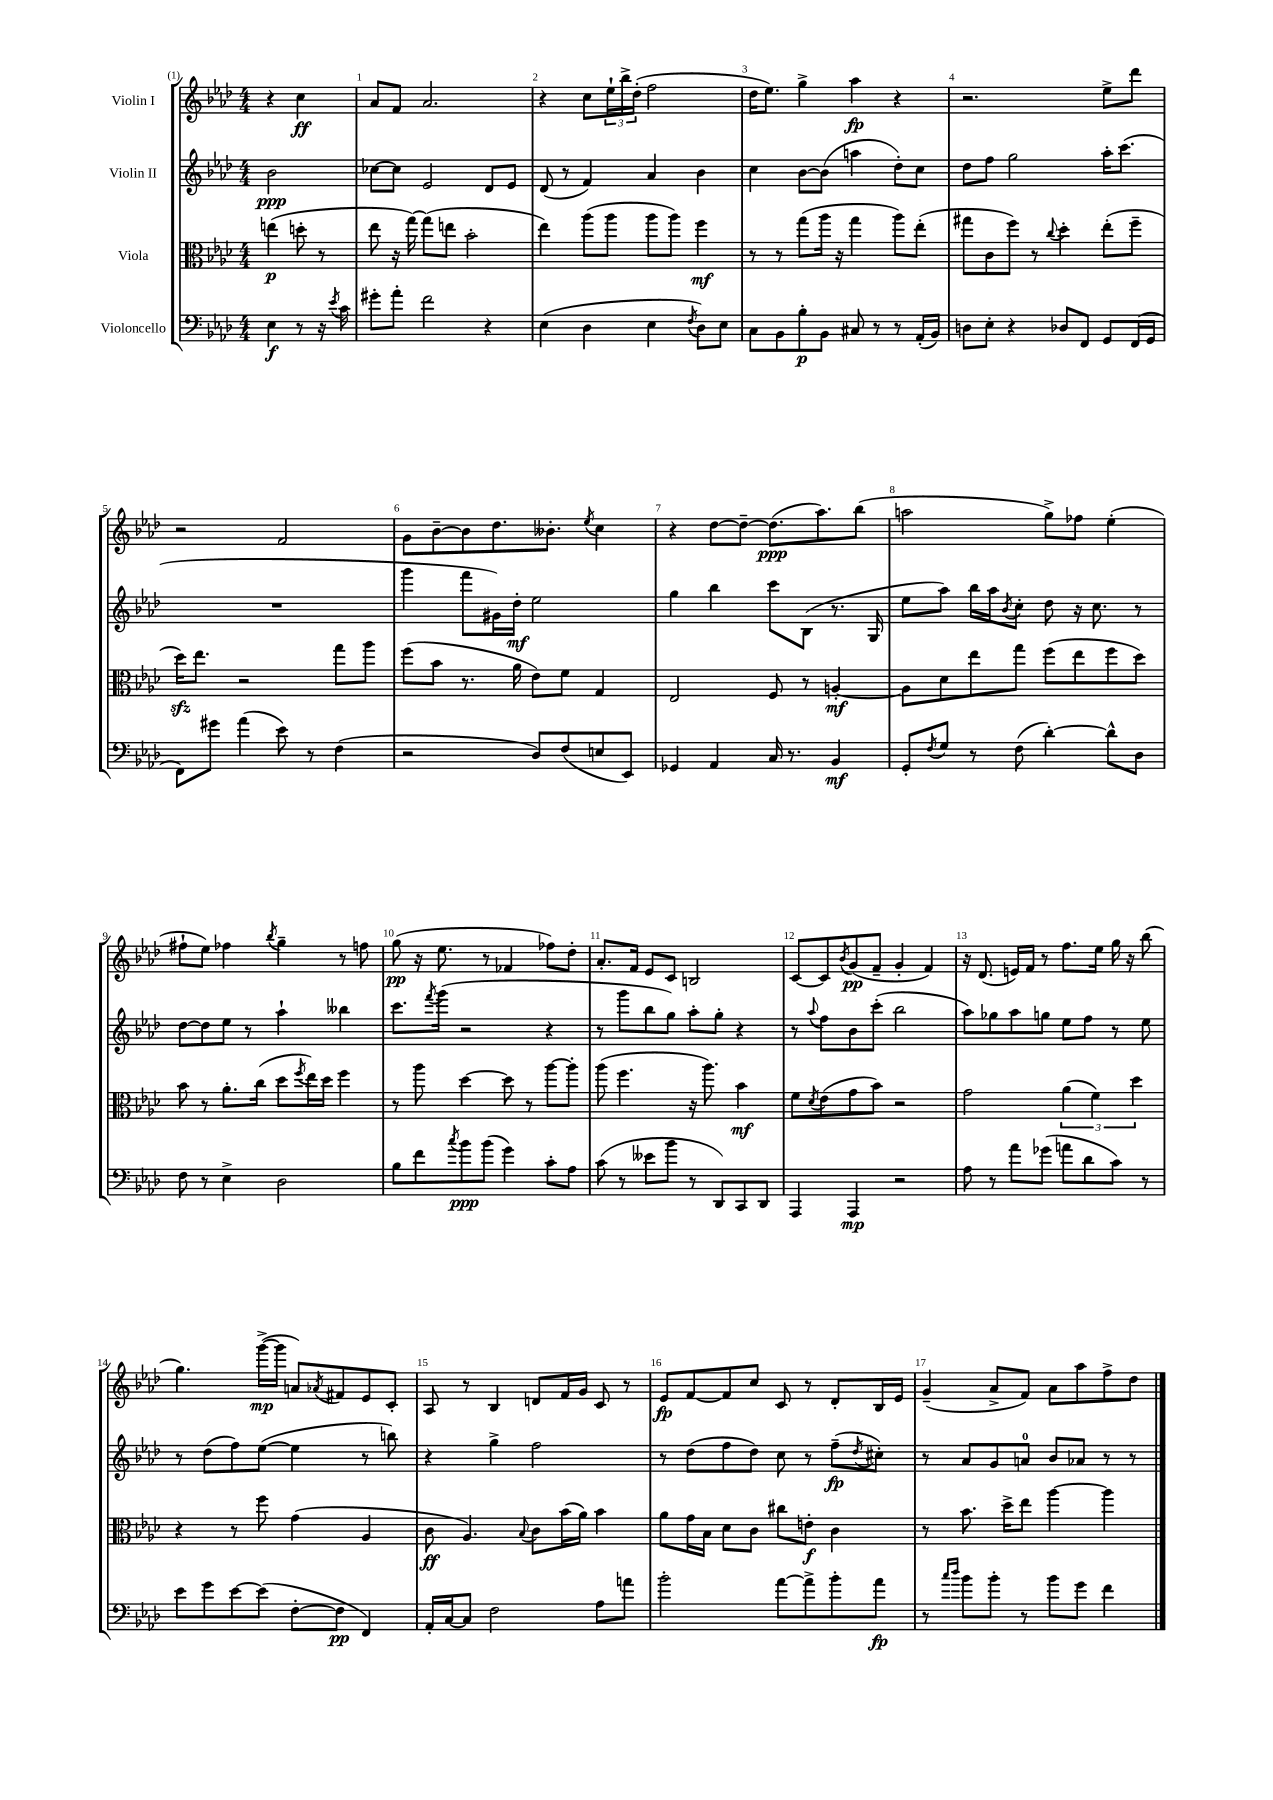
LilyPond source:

<<
\new StaffGroup <<
\new Staff = "s0" \with { instrumentName = "Violin I" } {
    \clef treble \key aes \major \numericTimeSignature \time 4/4 \partial 2
    r4 c''4\ff |
    aes'8 f'8 aes'2. |
    r4 c''8 \tuplet 3/2 { ees''16-! bes''16-> des''16-.( } f''2 |
    des''16 ees''8.) g''4-> aes''4\fp r4 |
    r2. ees''8-> des'''8 |
    r2 f'2 |
    g'8 bes'8~-- bes'8 des''8. beses'8.-. \acciaccatura { ees''8 } c''4 |
    r4 des''8~ des''8~-- des''8.\ppp( aes''8.) bes''8( |
    a''2 g''8->) fes''8 ees''4-.( |
    fis''8-! ees''8) fes''4 \acciaccatura { bes''8 } g''4-- r8 f''8 |
    g''8\pp( r16 ees''8. r8 fes'4 fes''8) des''8-. |
    aes'8.-. f'16 ees'8 c'8 b2 |
    c'8~ c'8 \acciaccatura { bes'8 } g'8\pp( f'8-- g'4-. f'4) |
    r16 des'8.( e'16) f'16 r8 f''8. ees''16 g''16 r16 bes''8( |
    g''4.) g'''16~->\mp( g'''16 a'8) \acciaccatura { aes'8 } fis'8 ees'8 c'8-. |
    aes8 r8 bes4 d'8 f'16 g'16 c'8 r8 |
    ees'8\fp f'8~ f'8 c''8 c'8 r8 des'8-. bes16 ees'16 |
    g'4--( aes'8-> f'8) aes'8 aes''8 f''8-> des''8 \bar "|." |
}
\new Staff = "s1" \with { instrumentName = "Violin II" } {
    \clef treble \key aes \major \numericTimeSignature \time 4/4 \partial 2
    bes'2\ppp |
    ces''8~ ces''8 ees'2 des'8 ees'8 |
    des'8( r8 f'4) aes'4 bes'4 |
    c''4 bes'8~ bes'8( a''4 des''8-.) c''8 |
    des''8 f''8 g''2 aes''16-. c'''8.( |
    R1 |
    g'''4 f'''8 gis'16) des''16-.\mf ees''2 |
    g''4 bes''4 c'''8 bes8( r8. g16 |
    ees''8 aes''8) bes''16 aes''16 \acciaccatura { bes'8 } c''8-. des''8 r16 c''8. r8 |
    des''8~ des''8 ees''8 r8 aes''4-! beses''4 |
    c'''8. \acciaccatura { f'''8 } g'''16( r2 r4 |
    r8 g'''8 bes''8 g''8) aes''8-. g''8-. r4 |
    r8 \appoggiatura { aes''8 } f''8 bes'8 c'''8-.( bes''2 |
    aes''8) ges''8 aes''8 g''8 ees''8 f''8 r8 ees''8 |
    r8 des''8( f''8) ees''8~( ees''4 r8 b''8) |
    r4 g''4-> f''2 |
    r8 des''8( f''8 des''8) c''8 r8 f''8--\fp( \acciaccatura { des''8 } cis''8-.) |
    r8 aes'8 g'8 a'8-0 bes'8 aes'8 r8 r8 \bar "|." |
}
\new Staff = "s2" \with { instrumentName = "Viola" } {
    \clef alto \key aes \major \numericTimeSignature \time 4/4 \partial 2
    e''4\p( d''8-. r8 |
    ees''8 r16 g''16~) g''8( e''8 bes'2-. |
    ees''4) aes''8( aes''8 aes''8 aes''8) f''4\mf |
    r8 r8 g''8( aes''16 r16 g''4 aes''8) ees''8-.( |
    gis''8 c'8 f''8) r8 \appoggiatura { c''8 } des''4-. ees''8-.( f''8-- |
    des''16\sfz) ees''8. r2 g''8 aes''8 |
    f''8( bes'8 r8. aes'16 ees'8) f'8 g4 |
    ees2 f8 r8 a4~-.\mf |
    a8 des'8 ees''8 g''8 f''8( ees''8 f''8 des''8) |
    bes'8 r8 aes'8.-. c''16( des''8 \acciaccatura { f''8 } ees''16) des''16 f''4 |
    r8 aes''8 des''4~ des''8 r8 aes''8~ aes''8-. |
    aes''8( f''4. r16 aes''8.) bes'4\mf |
    f'8 \acciaccatura { des'8 } ees'8( g'8 bes'8) r2 |
    g'2 \tuplet 3/2 { aes'4( f'4) des''4 } |
    r4 r8 f''8 g'4( aes4 |
    c'8\ff aes4.) \appoggiatura { bes8 } c'8 bes'16( aes'16) bes'4 |
    aes'8 g'16 bes16 des'8 c'8 cis''8 e'8-.\f c'4 |
    r8 bes'8. des''16-> ees''8 aes''4~ aes''4 \bar "|." |
}
\new Staff = "s3" \with { instrumentName = "Violoncello" } {
    \clef bass \key aes \major \numericTimeSignature \time 4/4 \partial 2
    ees4\f r8 r16 \acciaccatura { ees'8 } c'16 |
    gis'8-. aes'8-. f'2 r4 |
    ees4( des4 ees4 \acciaccatura { f8 } des8) ees8 |
    c8 bes,8 bes8-.\p bes,8 cis8 r8 r8 aes,16-.( bes,16) |
    d8 ees8-. r4 des8 f,8 g,8 f,16( g,16 |
    f,8) gis'8 aes'4( ees'8) r8 f4( |
    r2 des8) f8( e8 ees,8) |
    ges,4 aes,4 c16 r8. bes,4\mf |
    g,8-. \acciaccatura { f8 } g8 r8 f8( des'4~-.) des'8-^ des8 |
    f8 r8 ees4-> des2 |
    bes8 f'8 \acciaccatura { c''8 } bes'8\ppp bes'8( g'4) c'8-. aes8 |
    c'8( r8 eeses'8 bes'8 r8 des,8) c,8 des,8 |
    aes,,4 aes,,4\mp r2 |
    aes8 r8 aes'8 ges'8( a'8 des'8 c'8) r8 |
    ees'8 g'8 ees'8~ ees'8( f8~-. f8\pp f,4) |
    aes,16-. c16~ c8 f2 aes8 a'8 |
    bes'2-. aes'8~ aes'8-> bes'8-. aes'8\fp |
    r8 \grace { c''16 des''16 } bes'8 bes'8-. r8 bes'8 g'8 f'4 \bar "|." |
}
>>
>>
\layout { \context { \Score \override BarNumber.break-visibility = ##(#f #t #t) barNumberVisibility = #all-bar-numbers-visible } }
